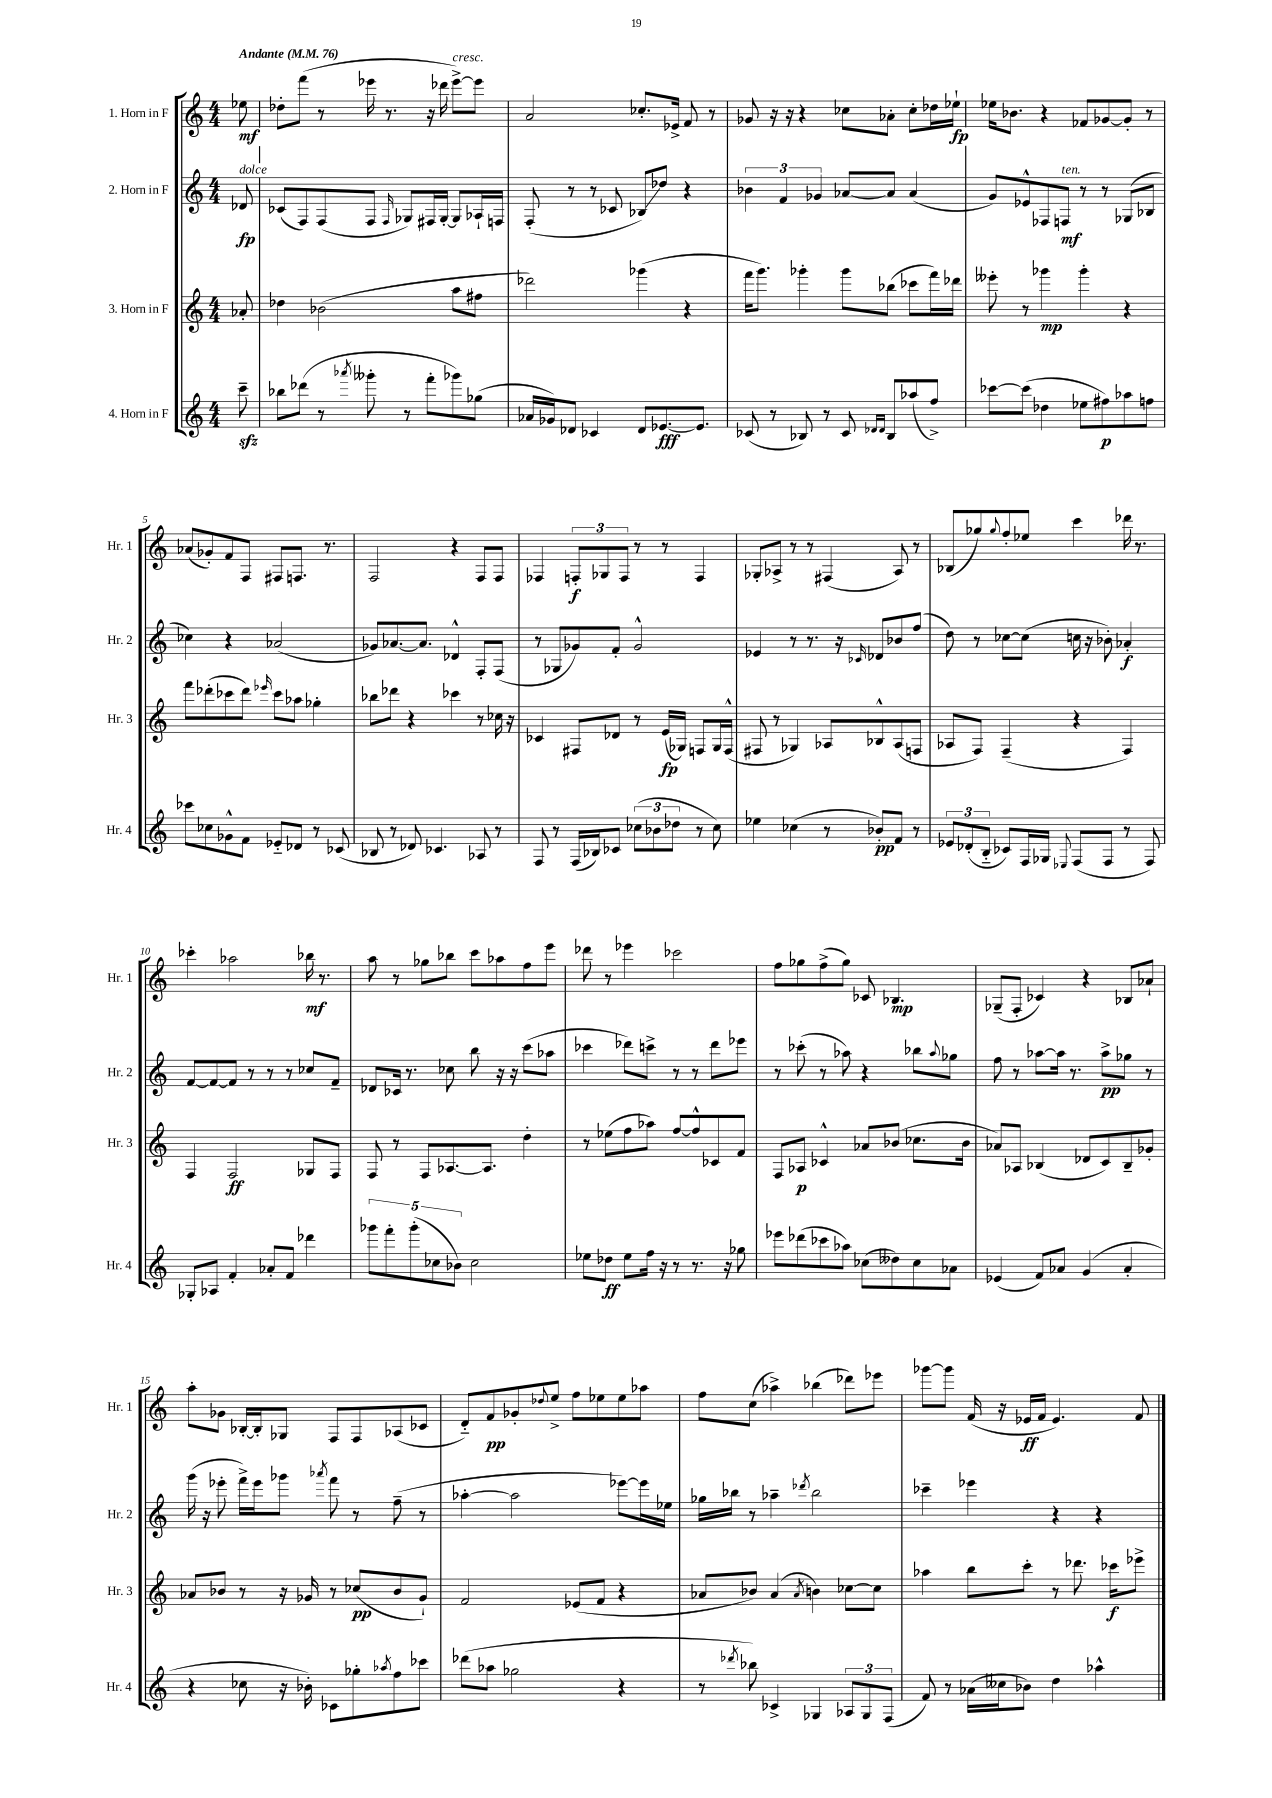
<<
\new StaffGroup <<
\new Staff = "s0" \with { instrumentName = "1. Horn in F" shortInstrumentName = "Hr. 1" } {
    \clef treble \key c \major \numericTimeSignature \time 4/4 \partial 8 \tempo "Andante" 4 = 76
    ees''8\mf |
    des''8-. f'''8( r8 ees'''16 r8. r16 des'''16 ees'''8~->^\markup { \italic "cresc." }) ees'''8 |
    a'2 ces''8.-. ees'16-> f'8 r8 |
    ges'8 r16 r16 r4 ces''8 aes'8-. ces''8-. des''16 ees''16-!\fp |
    ees''16 bes'8. r4 fes'8 ges'8~ ges'8-. r8 |
    aes'8( ges'8-.) f'8 f8 fis8 f8. r8. |
    f2 r4 f8 f8 |
    fes4 \tuplet 3/2 { f8-.\f ges8 f8 } r8 r8 f4 |
    ges8-. aes8-> r8 r8 fis4( aes8) r8 |
    bes8( ges''8) \appoggiatura { ges''8 } f''8-. ees''8 c'''4 des'''16 r8. |
    ces'''4-. aes''2 bes''16\mf r8. |
    a''8 r8 ges''8 bes''8 c'''8 aes''8 f''8 e'''8 |
    des'''8 r8 ees'''4 ces'''2 |
    f''8 ges''8 f''8->( ges''8) ces'8 bes4.\mp |
    ges8--( f8-. ces'4) r4 bes8 aes'8-! |
    a''8-. ges'8 bes16~-. bes16-. ges8 f8 f8 aes8( ces'8 |
    d'8-_) f'8\pp ges'8-. \appoggiatura { des''8 } e''8-> f''8 ees''8 ees''8 aes''8 |
    f''8 c''8( aes''4->) bes''4( des'''8) ees'''8 |
    ges'''8~ ges'''8 f'16( r16 ees'16\ff f'16 ees'4.) f'8 \bar "|." |
}
\new Staff = "s1" \with { instrumentName = "2. Horn in F" shortInstrumentName = "Hr. 2" } {
    \clef treble \key c \major \numericTimeSignature \time 4/4 \partial 8
    des'8\fp^\markup { \italic "dolce" } |
    ces'8( f8) f8( f8 \grace { f16 } ges8) fis16 ges16~-. ges8 aes16-! f16 |
    f8-.( r8 r8 ces'8 bes8\glissando) des''8 r4 |
    \tuplet 3/2 { bes'4 f'4 ges'4 } aes'8~ aes'8 aes'4( |
    g'8) ees'8-^ fes8 f8\mf^\markup { \italic "ten." } r8 r8 ges8( bes8 |
    ces''4) r4 aes'2( |
    ges'8) aes'8.~ aes'8. des'4-^ f8-. f8( |
    r8 ges8 ges'8) f'8-. ges'2-^ |
    ees'4 r8 r8. r16 \grace { ces'16 } des'8 bes'8 f''8( |
    d''8) r8 ces''8~ ces''8( c''16 r16 bes'8-.) aes'4-.\f |
    f'8~ f'8~ f'8 r8 r8 r8 ces''8 f'8-- |
    des'8 ces'16 r8. ces''8 b''8 r16 r16 c'''8( aes''8 |
    ces'''4 des'''8) c'''8-> r8 r8 des'''8 ees'''8 |
    r8 ces'''8-.( r8 aes''8) r4 bes''8 \appoggiatura { aes''8 } ges''8 |
    f''8 r8 aes''8~ aes''16 r8. aes''8->\pp ges''8 r8 |
    g'''16( r16 ees'''8-. f'''16->) ees'''16 ges'''8 \acciaccatura { aes'''8 } f'''8 r8 f''8--( r8 |
    aes''4~-. aes''2 ees'''8~) ees'''16 ees''16 |
    ges''16 bes''16 r8 aes''4-- \acciaccatura { des'''8 } bes''2 |
    ces'''4-- ees'''4 r4 r4 \bar "|." |
}
\new Staff = "s2" \with { instrumentName = "3. Horn in F" shortInstrumentName = "Hr. 3" } {
    \clef treble \key c \major \numericTimeSignature \time 4/4 \partial 8
    aes'8-. |
    des''4 bes'2( a''8 fis''8 |
    des'''2) ges'''4( r4 |
    f'''16 g'''8.) ges'''4-. ges'''8 bes''8( ces'''8 f'''16) des'''16 |
    eeses'''8-. r8 ges'''4\mp ges'''4-. r4 |
    f'''8 des'''8-.( ces'''8 des'''8) \grace { ees'''16 } ces'''8 aes''8 ges''4-. |
    bes''8 des'''8 r4 ces'''4 r8 ces''16 r16 |
    ces'4 fis8 des'8 r8 e'16\fp( ges16) f8 ges16 f16-^( |
    fis8 r8 ges4) aes8 bes8-^ aes8( f8 |
    aes8 f8) f4--( r4 f4) |
    f4 f2\ff ges8 f8 |
    f8 r8 f8 aes8.~ aes8. d''4-. |
    r8 ees''8( f''8 aes''8) f''8~ f''8-^ ces'8 f'8 |
    f8 aes8\p ces'4-^ aes'8 bes'8( ces''8. bes'16 |
    aes'8) aes8 bes4( des'8 c'8) bes8-- ges'8-. |
    aes'8 bes'8 r8 r16 ges'16 r8 ces''8\pp( bes'8 ges'8-!) |
    f'2 ees'8( f'8 r4 |
    aes'8 bes'8) aes'4( \acciaccatura { aes'8 } b'4) ces''8~ ces''8 |
    aes''4 b''8 c'''8-. r8 des'''8. ces'''16\f ees'''8-> \bar "|." |
}
\new Staff = "s3" \with { instrumentName = "4. Horn in F" shortInstrumentName = "Hr. 4" } {
    \clef treble \key c \major \numericTimeSignature \time 4/4 \partial 8
    c'''8--\sfz |
    bes''8 des'''8( r8 \acciaccatura { aes'''8 } geses'''8-. r8 f'''8-. ges'''8) ges''8( |
    aes'16 ges'16) des'8 ces'4 des'8 ees'8.~\fff ees'8. |
    ces'8( r8 bes8) r8 ces'8 \grace { des'16 des'16 } bes8 aes''8( f''8->) |
    ces'''8~ ces'''8( des''4 ees''8 fis''8\p) aes''8 f''8 |
    ces'''8 ces''8 ges'8-^ f'8 ees'8-_ des'8 r8 ces'8( |
    bes8 r8 des'8) ces'4. aes8 r8 |
    f8 r8 f16( bes16) ces'8 \tuplet 3/2 { ces''8( bes'8 des''8 } r8 ces''8) |
    ees''4 ces''4( r8 bes'8-.\pp) f'8 r8 |
    \tuplet 3/2 { ees'8 des'8-.( b8-_ } ces'8) f16 ges16 \appoggiatura { ees8 } f8( f8 r8 f8) |
    ges8-. aes8 f'4-. aes'8-. f'8 des'''4 |
    \tuplet 5/4 { ges'''8 f'''8-. ges'''8-.( ces''8 bes'8) } ces''2 |
    ees''8 des''8\ff ees''8 f''16 r16 r8 r8. r16 ges''8 |
    ees'''8 des'''8( ces'''8 aes''8) ces''8( deses''8) ces''8 aes'8 |
    ees'4( f'8) aes'8 g'4( aes'4-. |
    r4 ces''8 r16 bes'16-.) ces'8 ges''8-. \acciaccatura { aes''8 } f''8 ces'''8 |
    des'''8( aes''8 ges''2 r4 |
    r8 \acciaccatura { des'''8 } bes''8) ces'4-> ges4 \tuplet 3/2 { aes8 ges8 f8( } |
    f'8) r8 aes'16( ceses''16 bes'8) d''4 aes''4-^ \bar "|." |
}
>>
>>
